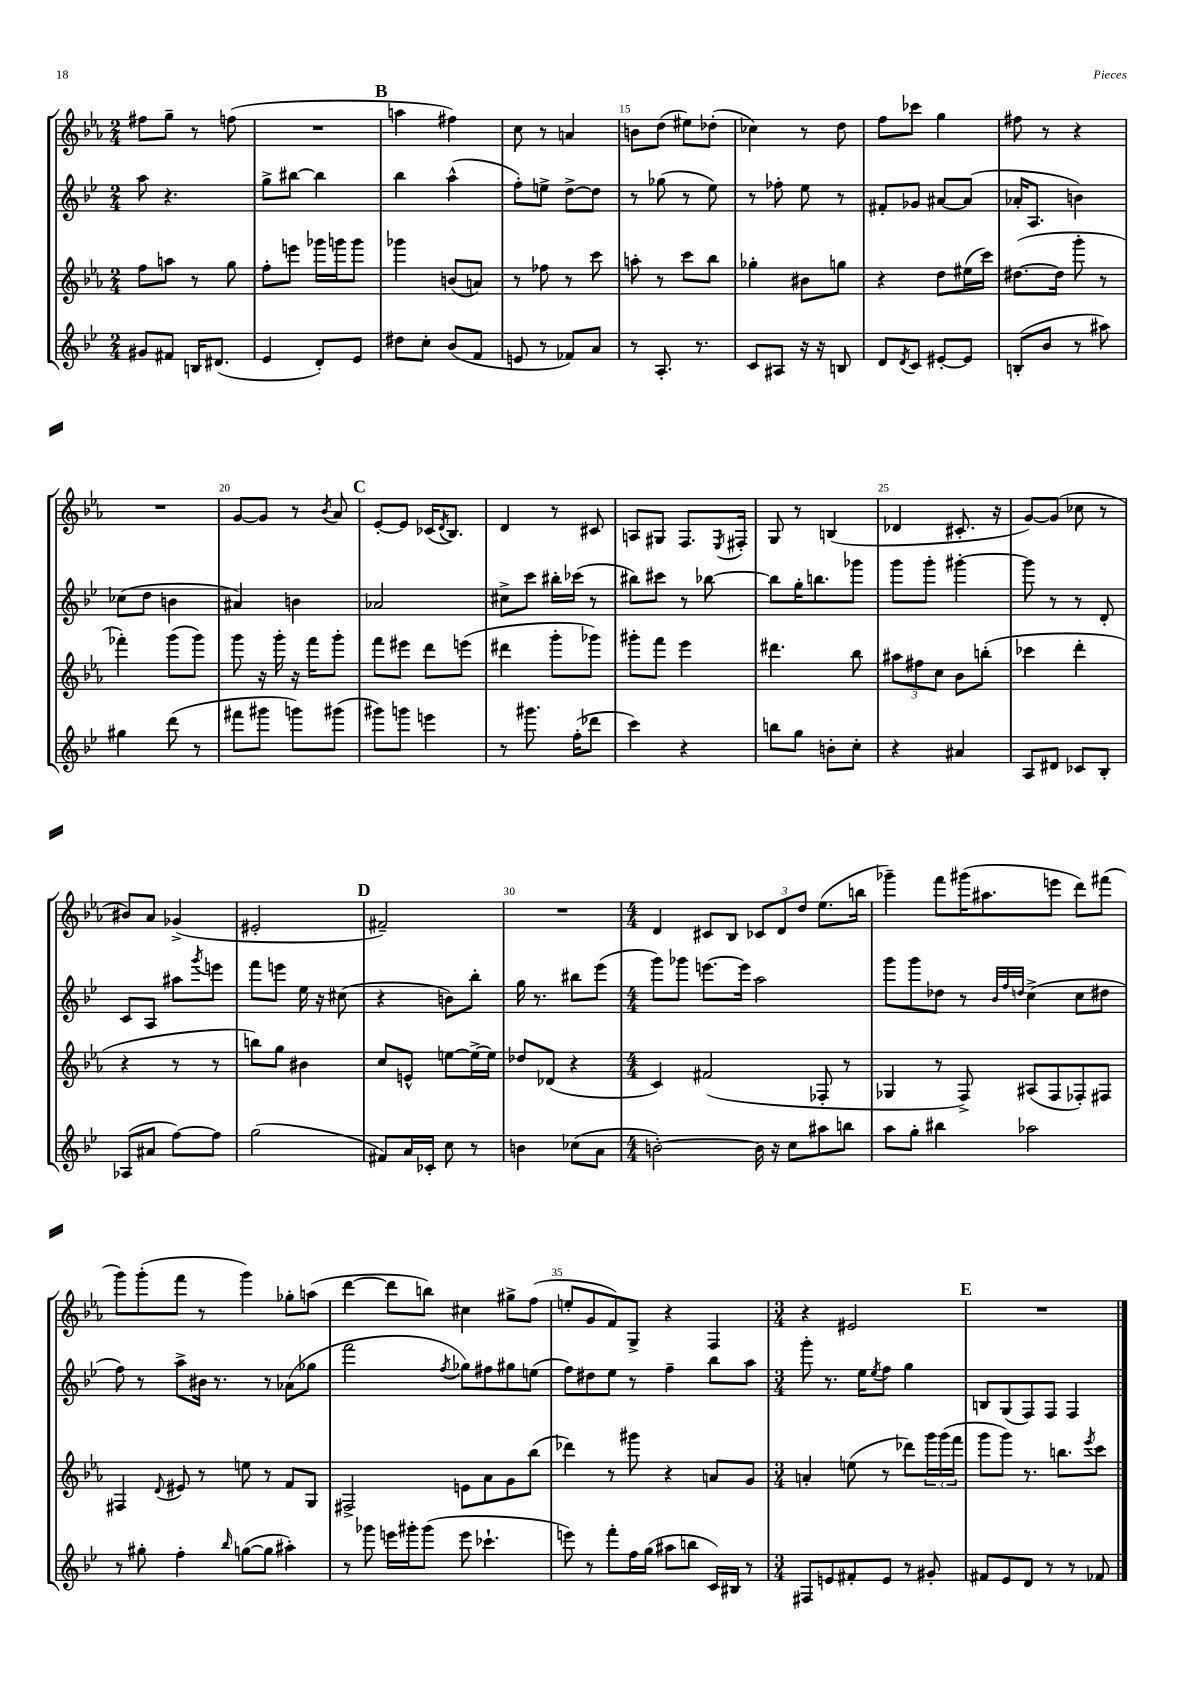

**kern	**kern	**kern	**kern
*part4	*part3	*part2	*part1
*staff4	*staff3	*staff2	*staff1
*clefG2	*clefG2	*clefG2	*clefG2
*k[b-e-]	*k[b-e-a-]	*k[b-e-]	*k[b-e-a-]
*M2/4	*M2/4	*M2/4	*M2/4
=11	=11	=11	=11
8g#X/L	8ff\L	8aa\	8ff#X\L
8f#X/J	8aan\J	4.r	8gg~\J
16Bn/KL	8r	.	8r
(8.d#X/J	.	.	.
.	8gg\	.	(8ffn\
=12	=12	=12	=12
4e-/	8ff'\L	8gg^\L	2r
.	8eeen\J	[8bb#X\J	.
8d'/L)	16ggg-X\LL	4bb#\]	.
.	16gggn\J	.	.
8e-/J	8ggg\J	.	.
!!LO:REH:place=s1:t=B
=13	=13	=13	=13
8dd#X\L	4ggg-X\	4bb-\	4aan\
8cc'\J	.	.	.
(8b-/L	(8bn/L	(4aa^^\	4ff#X\)
8f/J	8an/J)	.	.
=14	=14	=14	=14
8en/	8r	8ff'\L)	8cc\
8r	8ff-X\	8een^\J	8r
8f-X/L)	8r	[8dd^\L	4an/
8a/J	8ccc\	8dd\J]	.
=15	=15	=15	=15
8r	8aan'\	8r	8bn\L
8.A'/	8r	(8gg-X\	(8dd\J
.	8ccc\L	8r	8ee#X\L)
8.r	.	.	.
.	8bb-\J	8ee-\)	(8dd-X'\J
=16	=16	=16	=16
8c/L	4gg-X'\	8r	4cc-X\)
8A#X/J	.	8ff-X'\	.
16r	8b#X\L	8ee-\	8r
16r	.	.	.
8Bn/	8ggn\J	8r	8dd\
=17	=17	=17	=17
8d/L	4r	8f#X'/L	8ff\L
8qd/	.	.	.
8c/J	.	8g-X/J	8ccc-X\J
[8e#X'/L	8dd\L	[8a#X/L	4gg\
8e#/J]	(16ee#X\L	(8a#/J]	.
.	16ccc\JJ)	.	.
=18	=18	=18	=18
(8Bn'/L	([8.dd#X\L	16a-X'/KL	8ff#X\
.	.	8.A/J	.
8b-/J	.	.	8r
.	16dd#\Jk]	.	.
8r	8ggg'\	4bn\)	4r
8aa#X\)	8r	.	.
!!LO:LB:g=z
=19	=19	=19	=19
4gg#X\	4fff-X'\)	(8cc-X\L	2r
.	.	8dd\J	.
(8ddd\	(8ggg\L	4bn\	.
8r	8ggg\J)	.	.
=20	=20	=20	=20
8fff#X\L	8ggg\	4a#X/)	[8g/L
8ggg#X\J	16r	.	8g/J]
.	16ggg'\	.	.
8gggn\L)	16r	4bn\	8r
.	16fff\KL	.	.
.	.	.	8qb-/
(8ggg#X\J	8ggg'\J	.	8a-/
!!LO:REH:place=s1:t=C
=21	=21	=21	=21
8ggg#X\L)	8fff\L	2a-X/	[8e-'/L
8gggn\J	8eee#X\J	.	8e-/J]
4eeen\	8ddd\L	.	(16c-X/KL
.	.	.	8qd/
.	.	.	8.B-/J)
.	(8eeen\J	.	.
=22	=22	=22	=22
8r	4ddd#X\	8cc#X^\L	4d/
8.ggg#X\	.	8ccc\J	.
.	8ggg'\L	16bb#X'\LL	8r
(16ff'\KL	.	(16ccc-X\JJ	.
8ddd-X\J	8ggg-X\J)	8r	8c#X/
=23	=23	=23	=23
4ccc\)	8ggg#X'\L	8bb#X\L)	8An/L
.	8fff\J	8ccc#X\J	8G#X/J
4r	4eee-\	8r	8.F/L
.	.	[8bb-X\	.
.	.	.	8qE-/
.	.	.	16F#X'/Jk
=24	=24	=24	=24
8bbn\L	4.ddd#X\	8bb-\L]	8G/
8gg\J	.	16gg'\K	8r
.	.	8.bbn\	.
8bn'\L	.	.	(4Bn/
8cc'\J	8bb-\	8ggg-X\J	.
=25	=25	=25	=25
4r	12aa#X\L	8ggg\L	4d-X/
.	12ff#X\	.	.
.	.	8ggg'\J	.
.	12cc\J	.	.
4a#X/	8b-\L	[4ggg#X'\	8.c#X'/
.	(8bbn'\J	.	.
.	.	.	16r
=26	=26	=26	=26
8A/L	4ccc-X\	8ggg#\]	[8g/L)
8d#X/J	.	8r	(8g/J]
8c-X/L	4ddd'\	8r	8cc-X\
8B-'/J	.	8d'/	8r
!!LO:LB:g=z
=27	=27	=27	=27
(8A-X/L	4r	8c/L	8b#X/L)
8a#X/J	.	8A/J	8a-/J
[8ff\L)	8r	8aa#X\L	(4g-X^/
.	.	8qggg/	.
8ff\J]	8r	8eeen\J	.
=28	=28	=28	=28
(2gg\	8bbn\L)	8fff\L	2e#X'/
.	8gg\J	8eeen\J	.
.	4b#X\	16ee-\	.
.	.	16r	.
.	.	(8cc#X\	.
!!LO:REH:place=s1:t=D
=29	=29	=29	=29
8f#X/L)	8cc/L	4r	2f#X~/)
16a/L	8en^^/J	.	.
16c-X'/JJ	.	.	.
8cc\	[8een\L	8bn\L)	.
8r	16ee^\L_	8bb-'\J	.
.	16ee\JJ]	.	.
=30	=30	=30	=30
4bn\	8dd-X/L	16gg\	2r
.	.	8.r	.
.	(8d-X/J	.	.
(8cc-X\L	4r	8bb#X\L	.
8a\J	.	(8eee-\J	.
=31	=31	=31	=31
*M4/4	*M4/4	*M4/4	*M4/4
[2bn'\)	4c/)	8ggg\L)	4d/
.	.	8ggg-X\J	.
.	(2f#X/	[8.eeen\L	8c#X/L
.	.	.	8B-/J
.	.	16eee\Jk]	.
16b\]	.	2aa\	12c-X/L
16r	.	.	.
.	.	.	12d/
8cc\L	.	.	.
.	.	.	12dd/J
8aa#X\	8F-X'/	.	(8.ee-\L
8bbn\J	8r	.	.
.	.	.	16bbn\Jk
=32	=32	=32	=32
8aa\L	4G-X/	8ggg\L	4ggg-X~\)
8gg'\J	.	8ggg\	.
4bb#X\	8r	8dd-X\J	8fff\L
.	8F^/)	8r	(16ggg#X\K
.	.	.	8.aa#X\
.	.	32qqb-/LLL	.
.	.	32qqff/	.
.	.	32qqddn/JJJ	.
2aa-X\	(8A#X/L	(4cc^\	.
.	8F/	.	8eeen\J
.	8F-X'/)	8cc\L	8ddd\L)
.	8F#X/J	8dd#X\J	(8fff#X\J
!!LO:LB:g=z
=33	=33	=33	=33
8r	4F#X/	8ff\)	8ggg\L)
8gg#X'\	.	8r	(8ggg'\
.	8qqd/	.	.
4ff'\	8e#X/	8aa^\L	8fff\J
.	8r	16b#X\Jk	8r
.	.	8.r	.
16qqbb-/	.	.	.
([8ggn\L	8een\	.	4ggg\)
8gg\J]	8r	8r	.
4aa#X'\)	8f/L	(8a-X\L	8gg-X'\L
.	8G/J	8gg-X\J	(8aan\J
=34	=34	=34	=34
8r	2F#X^/	2fff\	[4ddd\
8ggg-X\	.	.	.
16eeen\LL	.	.	8ddd\L]
16ggg#X'\J	.	.	.
(8ggg#\J	.	.	8bbn\J)
.	.	8qff/	.
8eee\	8en\L	8gg-X\L)	4cc#X\
4.ccc-X`\	8a-\	8ff#X\	.
.	8g\	8gg#X\	8gg#X^\L
.	(8bb-\J	(8een\J	(8ff\J
=35	=35	=35	=35
8eeen\)	4ddd-X\)	8ff\L)	8een'/L
8r	.	8dd#X\	8g/
8fff'\L	8r	8ee-\J	8f/)
16ff\L	8ggg#X\	8r	8G^/J
(16gg\JJ	.	.	.
8aa#X\L	4r	4ff~\	4r
8bbn\J	.	.	.
16c/LL)	8an/L	8bb-\L	4F/
16B#X/JJ	.	.	.
8r	8g/J	8aa\J	.
=36	=36	=36	=36
*M3/4	*M3/4	*M3/4	*M3/4
8F#X/L	4an'/	8ggg'\	4r
8en/	.	8.r	.
8f#X'/	(8een\	.	2e#X/
.	.	16ee-\KL	.
.	.	8qee-/	.
8e/J	8r	8ff\J	.
8r	8ddd-X\L)	4gg\	.
8g#X'/	24ggg\L	.	.
.	(24ggg\	.	.
.	24fff\JJ	.	.
!!LO:REH:place=s1:t=E
=37	=37	=37	=37
8f#X/L	8ggg\L	8Bn/L	2.r
8e-/	8ggg\J)	(8G/	.
8d/J	8.r	8F/)	.
8r	.	8F/J	.
.	8.bbn\L	.	.
8r	.	4F/	.
.	8qeee-/	.	.
8f-X/	8ccc\J	.	.
==	==	==	==
*-	*-	*-	*-
